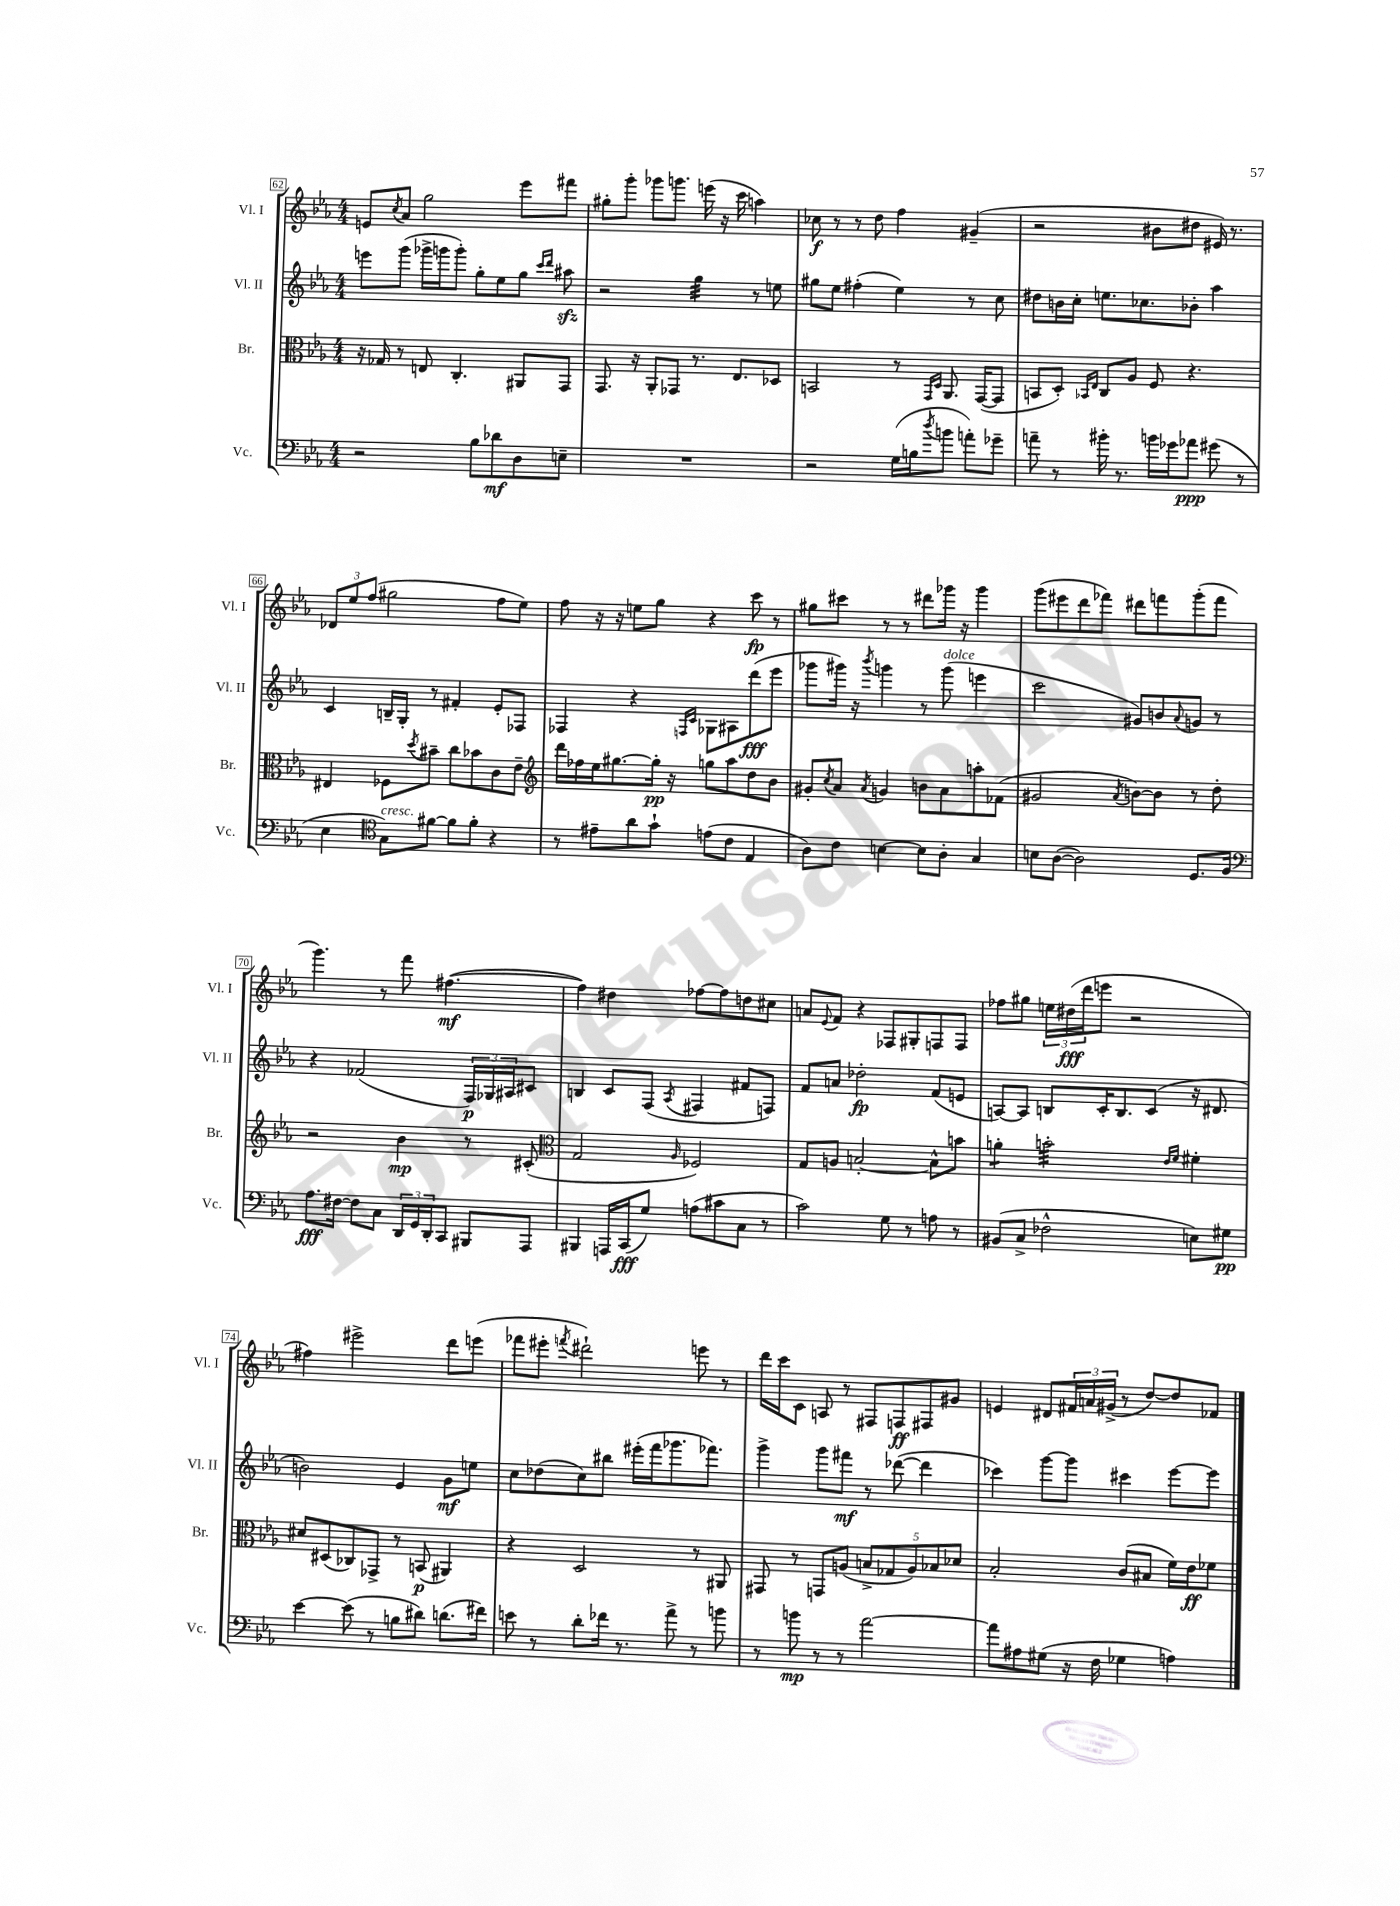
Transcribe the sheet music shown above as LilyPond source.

<<
\new StaffGroup <<
\new Staff = "s0" \with { instrumentName = "Vl. I" shortInstrumentName = "Vl. I" } {
    \clef treble \key ees \major \numericTimeSignature \time 4/4
    e'8 \acciaccatura { c''8 } aes'8 g''2 ees'''8 fis'''8 |
    gis''8-. g'''8-. ges'''8 g'''8. e'''16( r16 c'''16 a''4) |
    ces''8\f r8 r8 d''8 f''4 gis'4--( |
    r2 bis'8 dis''8 eis'16) r8. |
    \tuplet 3/2 { des'8 ees''8 f''8( } gis''2 f''8 ees''8) |
    f''8 r16 r16 e''8 g''8 r4 c'''8\fp r8 |
    gis''8 cis'''8 r8 r8 dis'''8 ges'''16 r16 ges'''4 |
    g'''8( eis'''8 d'''8 fes'''8) dis'''8 f'''8 g'''8-.( f'''8 |
    g'''4.) r8 f'''8 fis''4.~\mf( |
    fis''4) dis''4 fes''8~ fes''8 d''8 cis''8 |
    a'8 \appoggiatura { ees'8 } f'8 r4 fes8 gis8-. f8 f8 |
    fes''8 gis''8 \tuplet 3/2 { e''16 dis''16\fff( d'''16 } e'''8 r2 |
    fis''4) eis'''2-> d'''8 e'''8( |
    fes'''8 eis'''8-. \acciaccatura { f'''8 } dis'''2-!) e'''8 r8 |
    d'''16 c'''16 c'8 a8 r8 fis8 f8\ff fis8 gis'8 |
    e'4 dis'8 \tuplet 3/2 { fis'16 a'16 gis'16->( } r8 d''8~) d''8 fes'8 \bar "|." |
}
\new Staff = "s1" \with { instrumentName = "Vl. II" shortInstrumentName = "Vl. II" } {
    \clef treble \key ees \major \numericTimeSignature \time 4/4
    e'''8 g'''8( ges'''16-> g'''16 g'''8-.) g''8-. ees''8 g''8 \grace { c'''16 d'''16 } ais''8\sfz |
    r2 g''4:32 r8 e''8 |
    gis''8 ees''8 fis''4-.( ees''4) r8 c''8 |
    dis''8 b'16 c''16-. e''8. ces''8. bes'8-. aes''4 |
    c'4 b16-- g16-. r8 fis'4-. ees'8-. fes8 |
    fes4 r4 \grace { f16 c'16 } ges8 ais8 d'''8\fff( ees'''8 |
    ges'''8 gis'''16) r16 \acciaccatura { bes'''8 } g'''4 r8 g'''8^\markup { \italic "dolce" }( e'''4 |
    c'''2 gis'8) b'8 \appoggiatura { aes'8 } g'8 r8 |
    r4 fes'2( \tuplet 3/2 { f16\p) ges16 ais16 } cis'8 |
    b4 c'8 f8( \acciaccatura { aes8 } fis4 fis'8 f8) |
    f'8 a'8 des''2-.\fp f'8( e'8 |
    a8~) a8 b8 c'16-. b8. c'8( r16 dis'8. |
    b'2) ees'4 g'8\mf e''8 |
    c''8 des''8( c''8) bis''8 eis'''16-.( f'''16 ges'''8. fes'''8.) |
    g'''4-> g'''8 fis'''8\mf r8 des'''8~( des'''4 |
    ces'''4) g'''8~ g'''8 cis'''4 ees'''8~ ees'''8 \bar "|." |
}
\new Staff = "s2" \with { instrumentName = "Br." shortInstrumentName = "Br." } {
    \clef alto \key ees \major \numericTimeSignature \time 4/4
    r16 ges16 r8 e8 c4.-. ais,8 g,8 |
    g,8. r16 aes,8-. ges,8 r8. ees8. des8 |
    b,2 r8 \grace { g,16 d16 } aes,8. g,16~( g,8 |
    b,8 d8-.) \grace { bes,16 ees16 } c8 aes8 f8 r4. |
    eis4 fes8 \acciaccatura { d''8 } bis'8-- c''8 bes'8 c'8 ees'8-- |
    \clef treble d'''16 fes''16 ees''16 gis''8.~ gis''16-.\pp r16 g''8 aes''8 d''8 bes'8 |
    gis'8-. \acciaccatura { c''8 } aes'8 \acciaccatura { aes'8 } g'4 b'8 aes'8 a''8-. fes'8( |
    gis'2 \acciaccatura { aes'8 } b'8~) b'8 r8 d''8-. |
    r2 bes'4\mp r8 cis'8-.( |
    \clef alto g2 \grace { aes16 } fes2) |
    g8 a8 b2~-. b8-^ b'8 |
    a'4:8-. b'2:32-. \grace { ees'16 f'16 } fis'4-. |
    dis'8 dis8( ces8) ges,8-> r8 b,8\p( ais,4) |
    r4 d2 r8 ais,8 |
    gis,8 r8 g,8 a8( \tuplet 5/4 { b8-> ges8 a8) bes8 des'8 } |
    bes2-. c'8( bis8 f'16) ees'16\ff fes'8 \bar "|." |
}
\new Staff = "s3" \with { instrumentName = "Vc." shortInstrumentName = "Vc." } {
    \clef bass \key ees \major \numericTimeSignature \time 4/4
    r2 bes8 des'8\mf d8 e8-- |
    R1 |
    r2 g16( b16 \acciaccatura { d''8 } b'8 a'8-.) ges'8-- |
    a'8-- r8 bis'16-. r8. b'16 ges'16 aes'8\ppp gis'8( r8 |
    ees4 \clef tenor g8^\markup { \italic "cresc." }) fis'8~ fis'8 fis'8-. r4 |
    r8 eis'8-- aes'8 g'8-! e'8( c'8 ees4 |
    aes8) c'8 b4~ b8 aes8-. g4 |
    b8 aes8~( aes2) d8. f16 |
    \clef bass aes8.\fff fis16~ fis8 c8 \tuplet 3/2 { d,16 g,16 d,16-. } c,8 bis,,8 aes,,8 |
    bis,,4 a,,16 c,16\fff( g8) a8( cis'8 c8 r8 |
    c'2) g8 r8 a8 r8 |
    bis,8( c8-> fes2-^ e8) gis8\pp |
    ees'4~ ees'8( r8 b8 dis'8) d'8.( fis'16) |
    e'8 r8 d'8-. fes'16 r8. aes'8-> r8 b'8 |
    r8 b'8\mp r8 r8 aes'2~ |
    aes'8 ais8 gis8( r16 f16 ges4 a4) \bar "|." |
}
>>
>>
\layout { \context { \Score currentBarNumber = #62 \override BarNumber.stencil = #(make-stencil-boxer 0.1 0.3 ly:text-interface::print) } }
